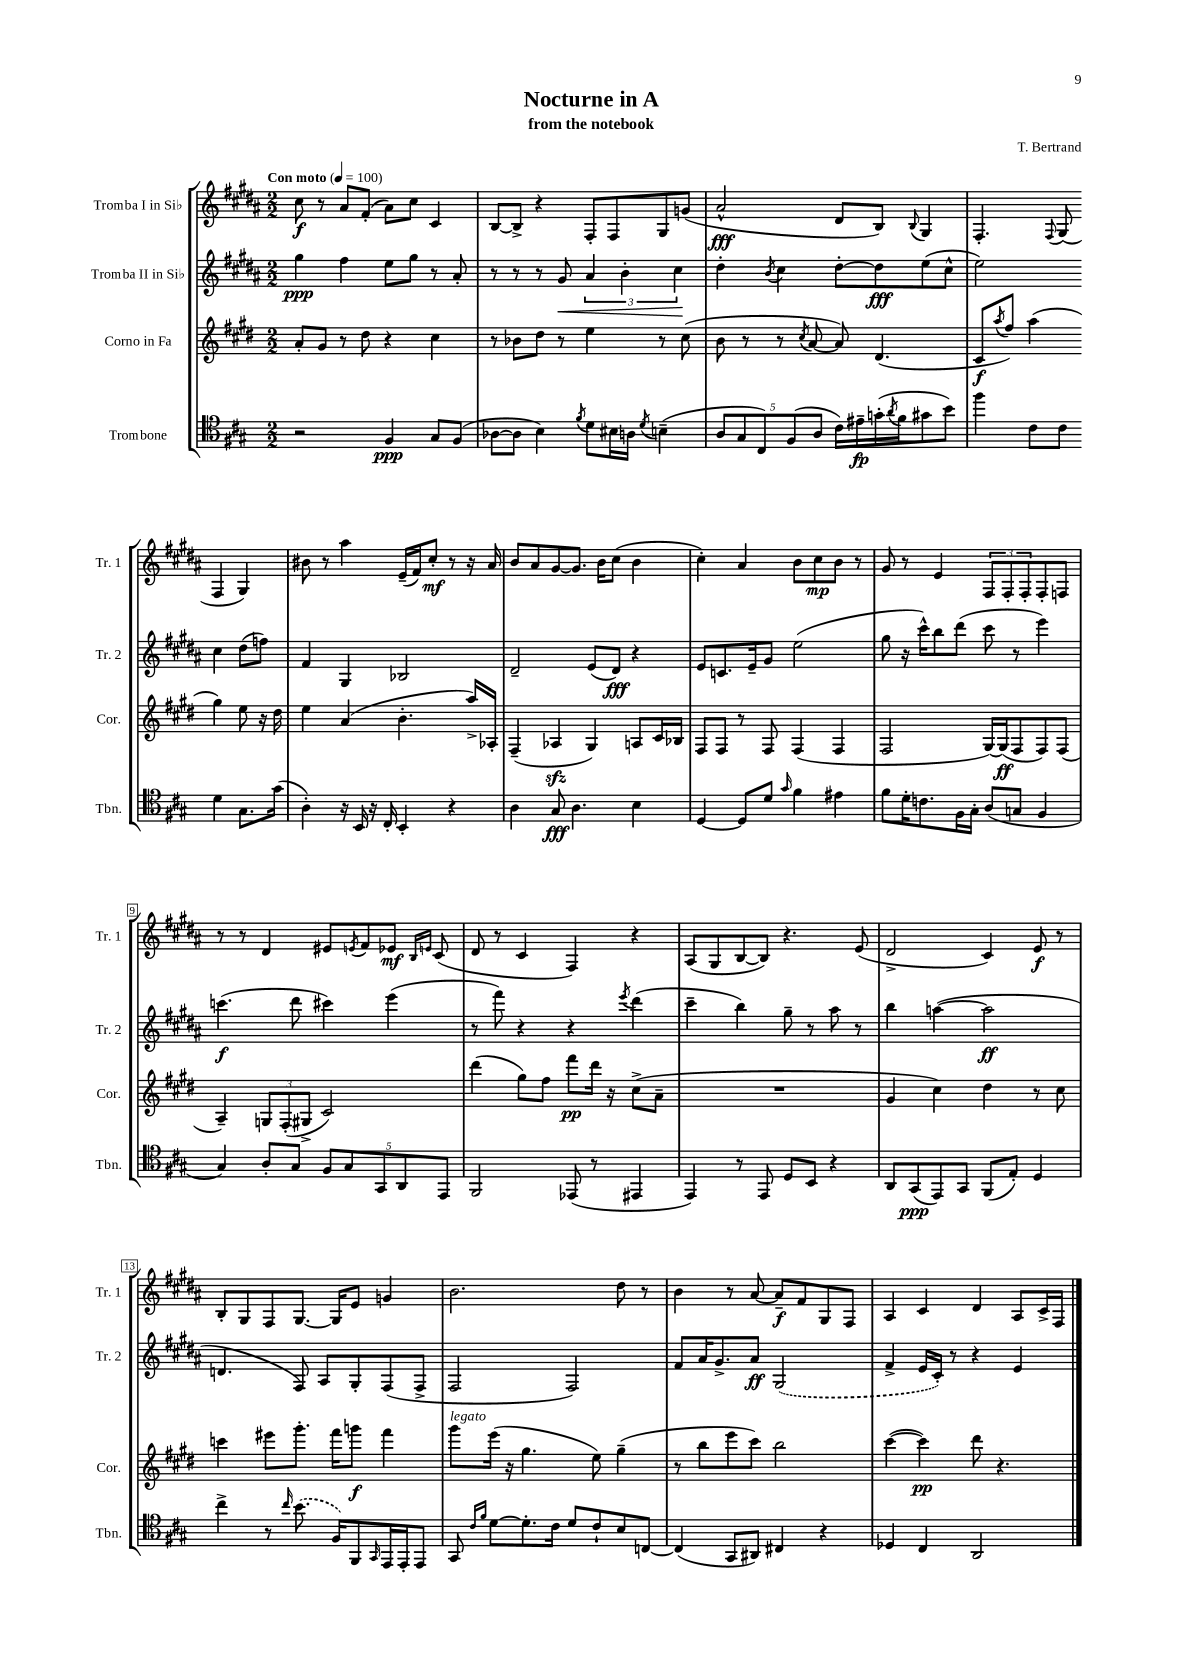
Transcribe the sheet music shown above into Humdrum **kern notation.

**kern	**kern	**kern	**kern
*staff4	*staff3	*staff2	*staff1
*clefC4	*clefG2	*clefG2	*clefG2
*k[f#c#g#]	*k[f#c#g#d#]	*k[f#c#g#d#a#]	*k[f#c#g#d#a#]
*M2/2	*M2/2	*M2/2	*M2/2
*MM100	*MM100	*MM100	*MM100
2r	8a'	4gg#	8cc#
.	8g#	.	8r
.	8r	4ff#	8a#
.	8dd#	.	(8f#'
4F#	4r	8ee	8a#)
.	.	8gg#	8cc#
8G#	4cc#	8r	4c#
(8F#	.	8a#'	.
=	=	=	=
[8A-	8r	8r	[8B
8A-]	8b-	8r	8B^]
4B)	8dd#	8r	4r
.	8r	8g#	.
8qf#	.	.	.
8d	4ee	6a#	8F#'
16B#	.	.	8F#
.	.	6b'	.
16A	.	.	.
8qd	.	.	.
(4B~	8r	.	8G#
.	.	6cc#	.
.	(8cc#	.	(8g
=	=	=	=
10A	8b	4dd#'	2a#^^
10G#	.	.	.
.	8r	.	.
10C#)	.	.	.
.	.	8qb	.
.	8r	4cc#	.
(10F#	.	.	.
.	8qcc#	.	.
.	[8a	.	.
10A	.	.	.
16c#)	8a])	[8dd#'	8d#
16e#~	.	.	.
(16g'	(4.d#	8dd#]	8B)
8qa	.	.	.
16f#	.	.	.
.	.	.	8qqB
8g#	.	(8ee	4G#
8b)	.	8cc#^^	.
=	=	=	=
4ff#	8c#	2ee)	4.F#'
.	8qaa	.	.
.	8ff#)	.	.
8c#	(4aa	.	.
.	.	.	8qqF#
8c#	.	.	(8G#
4d	4gg#)	4cc#	4F#
8.G#	8ee	(8dd#	4G#)
.	16r	8ff)	.
(16g#	16dd#	.	.
=	=	=	=
4A')	4ee	4f#	8b#
.	.	.	8r
16r	(4a	4G#	4aa#
16BB	.	.	.
16r	.	.	.
16C#'	.	.	.
4BB'	4.b'	2B-	(16e~
.	.	.	16f#)
.	.	.	8cc#'
4r	.	.	8r
.	16aa^)	.	16r
.	16A-'	.	16a#
=	=	=	=
4A	(4F#~	2d#~	8b
.	.	.	8a#
8G#	4A-	.	[8g#
4.A	.	.	8.g#]
.	4G#)	(8e	.
.	.	.	16b
.	.	8d#)	(8cc#
4B	8A	4r	4b
.	16c#	.	.
.	16B-	.	.
=	=	=	=
[4D	8F#	8e	4cc#')
.	8F#	8.c	.
8D]	8r	.	4a#
.	.	16e~	.
8d	8F#	8g#	.
16qqg#	.	.	.
4f#	(4F#	(2ee	8b
.	.	.	8cc#
4e#	4F#	.	8b
.	.	.	8r
=	=	=	=
8f#	2F#	8gg#	8g#
16d'	.	16r	8r
8.c	.	16ccc#^^)	.
.	.	8bb	4e
16F#	.	(8ddd#	.
16G#'	.	.	.
(8A	[16G#)	8ccc#	12F#
.	(16G#]	.	.
.	.	.	12F#'
8G	8F#	8r	.
.	.	.	12F#'
4F#	8F#)	4eee)	8F#'
.	(8F#	.	8F
=	=	=	=
4G#)	4A~)	(4.ccc	8r
.	.	.	8r
8A'	12G	.	4d#
.	(12F#'	.	.
8G#	.	8ddd#	.
.	12G#^	.	.
10F#	2c#)	4ccc#)	8e#
10G#	.	.	.
.	.	.	8qe
.	.	.	8f#
10GG#	.	.	.
.	.	(4eee	8e-
10AA	.	.	.
.	.	.	16qqB
.	.	.	16qqe
.	.	.	(8c#
10EE	.	.	.
=	=	=	=
2FF#	(4ddd#	8r	8d#
.	.	8fff#)	8r
.	8gg#)	4r	4c#
.	8ff#	.	.
(8EE-	8fff#	4r	4F#)
8r	16ddd#	.	.
.	16r	.	.
.	.	8qeee	.
4EE#	(8cc#^	(4ddd#	4r
.	8a~	.	.
=	=	=	=
4EE)	1r	4ccc#~	(8A#
.	.	.	8G#
8r	.	4bb)	[8B
8EE	.	.	8B])
8D	.	8gg#~	4.r
8BB	.	8r	.
4r	.	8aa#	.
.	.	8r	(8e
=	=	=	=
8AA	4g#	4bb	2d#^
(8GG#	.	.	.
8EE)	4cc#)	([4aa	.
8GG#	.	.	.
(8FF#	4dd#	2aa]	4c#)
8E')	.	.	.
4D	8r	.	8e
.	8cc#	.	8r
=	=	=	=
4cc#^	4ccc	4.d	8B'
.	.	.	8G#
8r	8eee#	.	8F#
16qqcc#	.	.	.
(8.b	8.ggg#'	8F#)	[8.G#
.	.	8A#	.
16F#)	16fff#	.	16G#]
8FF#	8ggg	8G#'	8e
16qqGG#	.	.	.
16EE	4fff#	(8F#	4g
16EE'	.	.	.
8EE	.	8F#^	.
=	=	=	=
8GG#	8ggg#	2F#	2.b
16qqc#	.	.	.
16qqf#	.	.	.
[8d	(16eee	.	.
.	16r	.	.
8.d']	4.gg#	.	.
16c#	.	.	.
8d	.	2F#)	.
8c#`	8ee)	.	.
8B	(4gg#~	.	8dd#
[8C	.	.	8r
=	=	=	=
(4C]	8r	8f#	4b
.	8bb	16a#	.
.	.	8.g#^	.
8GG#	8eee	.	8r
8AA#)	8ccc#)	8a#	[8a#
4C#	2bb	(2G#	8a#~]
.	.	.	8f#
4r	.	.	8G#
.	.	.	8F#
=	=	=	=
4D-	([4ccc#	4f#^	4A#
4C#	4ccc#])	16e	4c#
.	.	16c#')	.
.	.	8r	.
2AA	8ddd#	4r	4d#
.	4.r	.	.
.	.	4e	8A#
.	.	.	16c#^
.	.	.	16F#
==	==	==	==
*-	*-	*-	*-
